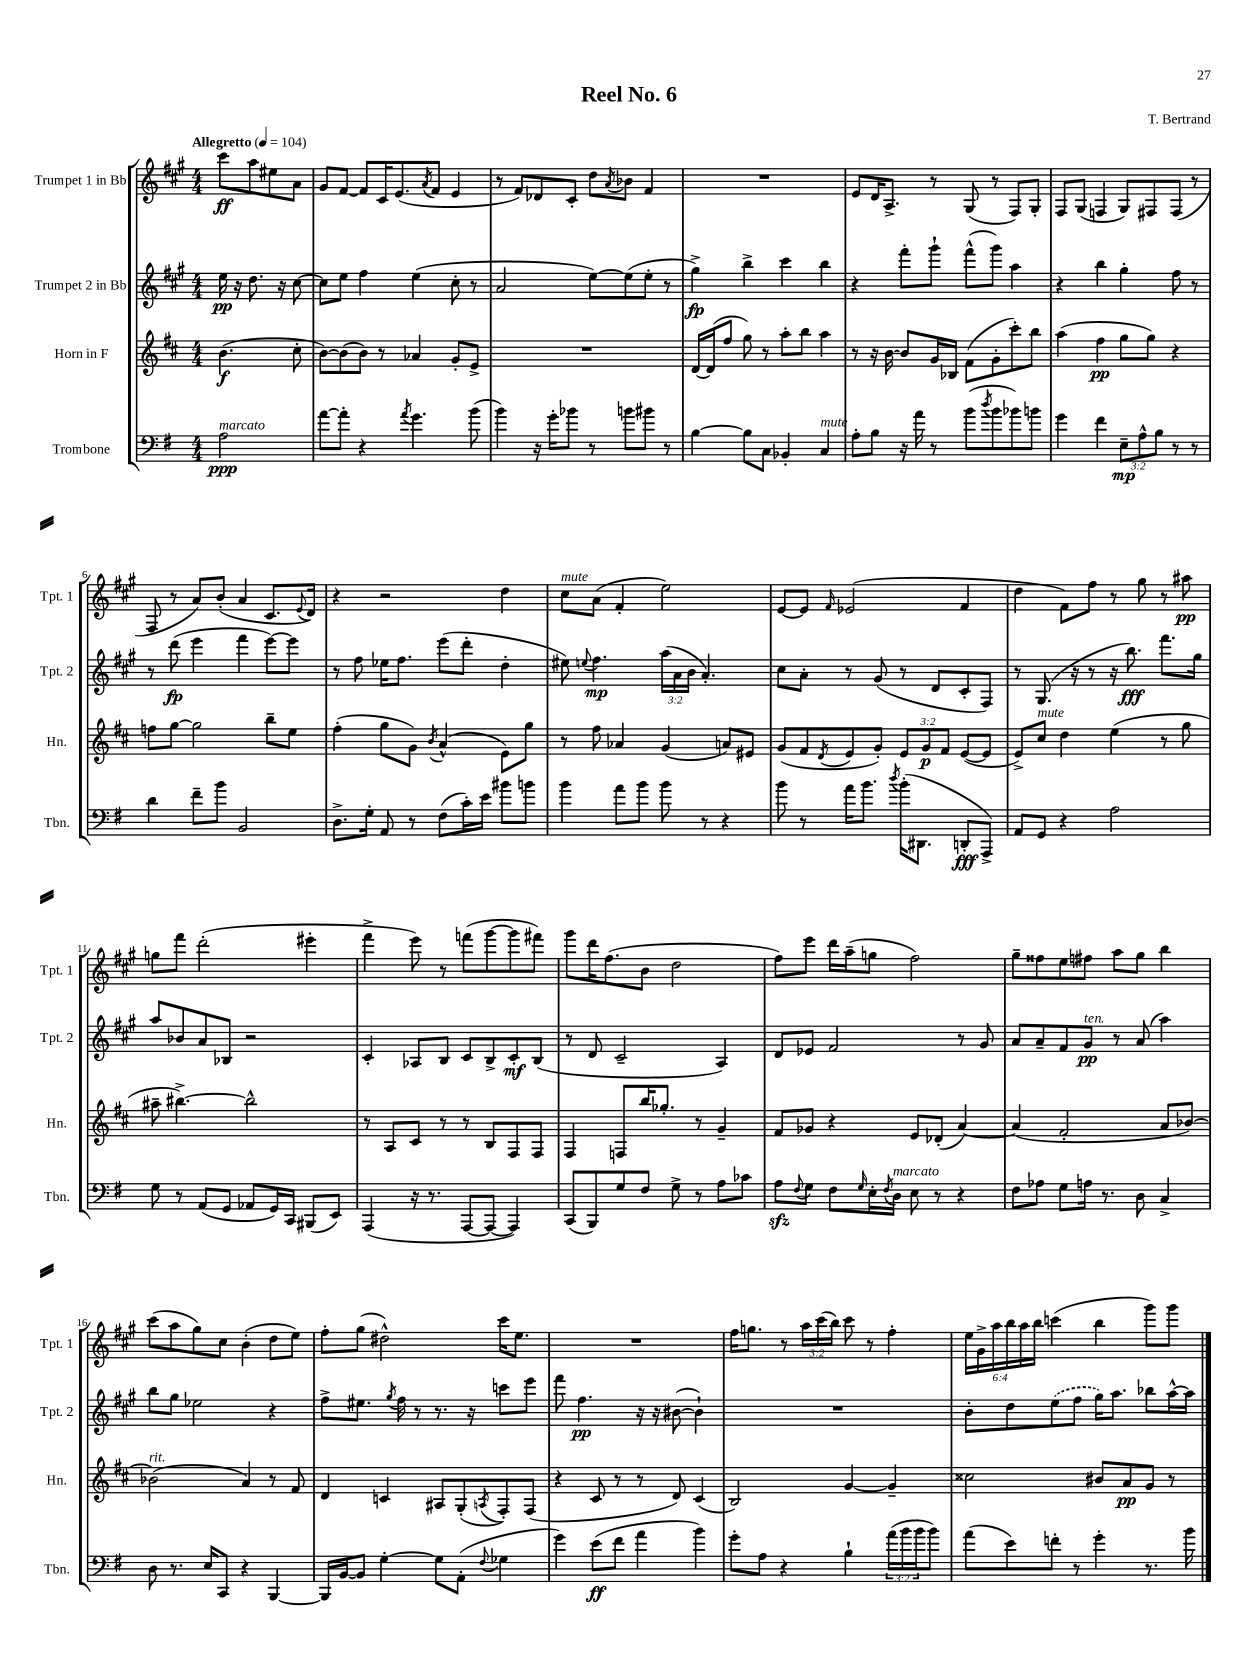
\header { title = "Reel No. 6" composer = "T. Bertrand" }
<<
\new StaffGroup <<
\new Staff = "s0" \with { instrumentName = "Trumpet 1 in Bb" shortInstrumentName = "Tpt. 1" } {
    \clef treble \key a \major \numericTimeSignature \time 4/4 \override Staff.TupletNumber.text = #tuplet-number::calc-fraction-text \partial 2 \tempo "Allegretto" 4 = 104
    cis'''8\ff a''8 eis''8 a'8 |
    gis'8 fis'8~ fis'8 cis'16 e'8.( \acciaccatura { a'8 } fis'8 e'4 |
    r8 fis'8) des'8 cis'8-. d''8 \acciaccatura { a'8 } bes'8 fis'4 |
    R1 |
    e'8 d'16 a8.-> r8 gis8( r8 fis8) gis8-. |
    fis8 gis8( f4 gis8) fis8 fis8( r8 |
    fis8 r8 a'8) b'8-.( a'4 cis'8. \appoggiatura { e'8 } d'16) |
    r4 r2 d''4 |
    cis''8^\markup { \italic "mute" } a'8( fis'4-. e''2) |
    e'8~ e'8 \grace { fis'16 } ees'2( fis'4 |
    d''4 fis'8) fis''8 r8 gis''8 r8 ais''8\pp |
    g''8 fis'''8 d'''2-.( eis'''4-. |
    fis'''4-> e'''8) r8 f'''8( gis'''8~ gis'''8 fis'''8) |
    gis'''8 d'''16 fis''8.( b'8 d''2 |
    fis''8) e'''8 d'''16 a''16--( g''8 fis''2) |
    gis''8-- fisis''8 e''8 fis''8 a''8 gis''8 b''4 |
    cis'''8( a''8 gis''8) cis''8 b'4-.( d''8 e''8) |
    fis''8-. gis''8( dis''2-^) cis'''16 e''8. |
    R1 |
    fis''16 g''8. r8 \tuplet 3/2 { a''16 cis'''16( b''16) } cis'''8 r8 fis''4-. |
    \tuplet 6/4 { e''16 gis'16-> a''16 b''16 a''16 b''16 } c'''4( b''4 gis'''8) gis'''8 \bar "|." |
}
\new Staff = "s1" \with { instrumentName = "Trumpet 2 in Bb" shortInstrumentName = "Tpt. 2" } {
    \clef treble \key a \major \numericTimeSignature \time 4/4 \override Staff.TupletNumber.text = #tuplet-number::calc-fraction-text \partial 2
    e''16\pp r16 d''8. r16 cis''8~ |
    cis''8 e''8 fis''4 e''4( cis''8-. r8 |
    a'2 e''8~) e''8( e''8-. r8 |
    gis''4->\fp) b''4-> cis'''4 b''4 |
    r4 fis'''8-. gis'''8-! fis'''8-^( gis'''8) a''4 |
    r4 b''4 gis''4-. fis''8 r8 |
    r8 d'''8\fp( e'''4 fis'''4 e'''8~) e'''8 |
    r8 fis''8 ees''16 fis''8. e'''8( d'''8-. d''4-. |
    eis''8) \appoggiatura { e''8 } fis''4.\mp \tuplet 3/2 { a''16( a'16 b'16 } a'4.-.) |
    cis''8 a'8-. r8 gis'8( r8 d'8 cis'8-. fis8) |
    r8 gis8.( r16 r8 r16 b''8.\fff) fis'''8. gis''16 |
    a''8 bes'8 a'8 bes8 r2 |
    cis'4-. aes8 b8 cis'8 b8-> cis'8-.\mf b8( |
    r8 d'8 cis'2-- a4) |
    d'8 ees'8 fis'2 r8 gis'8 |
    a'8 a'8-- fis'8 gis'8\pp^\markup { \italic "ten." } r8 a'8( a''4) |
    b''8 gis''8 ees''2 r4 |
    fis''8-> eis''8. \acciaccatura { gis''8 } fis''16 r8 r8. r16 c'''8 e'''8 |
    fis'''8 fis''4.\pp r16 r16 bis'8~( bis'4-!) |
    R1 |
    b'8-. d''8 \once \slurDashed e''8( fis''8 gis''16) a''8. bes''8 a''16~-^ a''16 \bar "|." |
}
\new Staff = "s2" \with { instrumentName = "Horn in F" shortInstrumentName = "Hn." } {
    \clef treble \key d \major \numericTimeSignature \time 4/4 \override Staff.TupletNumber.text = #tuplet-number::calc-fraction-text \partial 2
    b'4.\f( cis''8-. |
    b'8~) b'8( b'8) r8 aes'4 g'8-. e'8-> |
    R1 |
    d'16~ d'16( fis''8 g''8) r8 a''8-. b''8 a''4 |
    r8 r16 b'16~ b'8 g'16 bes16 fis'8( g'8-. cis'''8-.) b''8 |
    a''4( fis''4\pp g''8 g''8) r4 |
    f''8 g''8~ g''2 b''8-- e''8 |
    fis''4-.( g''8 g'8) \acciaccatura { b'8 } a'4-^( e'8) g''8 |
    r8 fis''8 aes'4 g'4( a'8) eis'8 |
    g'8( fis'8 \acciaccatura { d'8 } e'8 g'8-.) \tuplet 3/2 { e'8 g'8\p fis'8 } e'8~( e'8 |
    e'8->) cis''8^\markup { \italic "mute" } d''4 e''4( r8 g''8 |
    ais''8-- bis''4.~->) bis''2-^ |
    r8 a8 cis'8 r8 r8 b8 fis8 fis8 |
    fis4 f8 b''16 ges''8.-. r8 g'4-- |
    fis'8 ges'8 r4 e'8 des'8-.( a'4~) |
    a'4( fis'2-. a'8 bes'8~) |
    bes'2^\markup { \italic "rit." }( a'4) r8 fis'8 |
    d'4 c'4 ais8 g8-.( \acciaccatura { a8 } fis8-.) fis8( |
    r4 cis'8 r8 r8 d'8) cis'4( |
    b2) g'4~ g'4-- |
    cisis''2 bis'8 a'8\pp g'8 r8 \bar "|." |
}
\new Staff = "s3" \with { instrumentName = "Trombone" shortInstrumentName = "Tbn." } {
    \clef bass \key g \major \numericTimeSignature \time 4/4 \override Staff.TupletNumber.text = #tuplet-number::calc-fraction-text \partial 2
    a2\ppp^\markup { \italic "marcato" } |
    a'8~ a'8-. r4 \acciaccatura { a'8 } g'4. b'8( |
    b'4) r16 g'16-. bes'8 r8 b'8 bis'8 r8 |
    b4~ b8 c8 bes,4-. c4^\markup { \italic "mute" } |
    a8-. b8 r16 a'16 r8 b'8( \acciaccatura { d''8 } b'8 bes'8) b'8 |
    g'4 fis'4 \tuplet 3/2 { e8--\mp a8-^ b8 } r8 r8 |
    d'4 fis'8-- b'8 b,2 |
    d8.-> g16-. a,8 r8 fis8( c'16-.) e'16 bis'8 b'8 |
    b'4 a'8 b'8 b'8 r8 r4 |
    b'8 r8 a'16 b'8. \acciaccatura { d''8 } b'16-.( dis,8. d,8-.\fff a,,8->) |
    a,8 g,8 r4 a2 |
    g8 r8 a,8( g,8 aes,8 g,16) c,16 bis,,8( e,8) |
    a,,4( r16 r8. a,,8~ a,,8~ a,,4) |
    c,8( b,,8) g8 fis8 g8-> r8 a8 ces'8 |
    a8\sfz \appoggiatura { fis8 } g8 fis8 \grace { g16 } e16-. \acciaccatura { fis8 } d16^\markup { \italic "marcato" } e8 r8 r4 |
    fis8 aes8 g8 a16 r8. d8 c4-> |
    d8 r8. e16 c,8 r4 b,,4~ |
    b,,16 b,16~ b,8 g4~-. g8 a,8-.( \appoggiatura { fis8 } ges4 |
    g'4) e'8\ff( fis'8 a'4 b'4) |
    g'8-. a8 r4 b4-! \tuplet 3/2 { a'16( b'16 b'16 } b'8) |
    a'8( e'8) f'8-. r8 g'4-. r8. b'16 \bar "|." |
}
>>
>>
